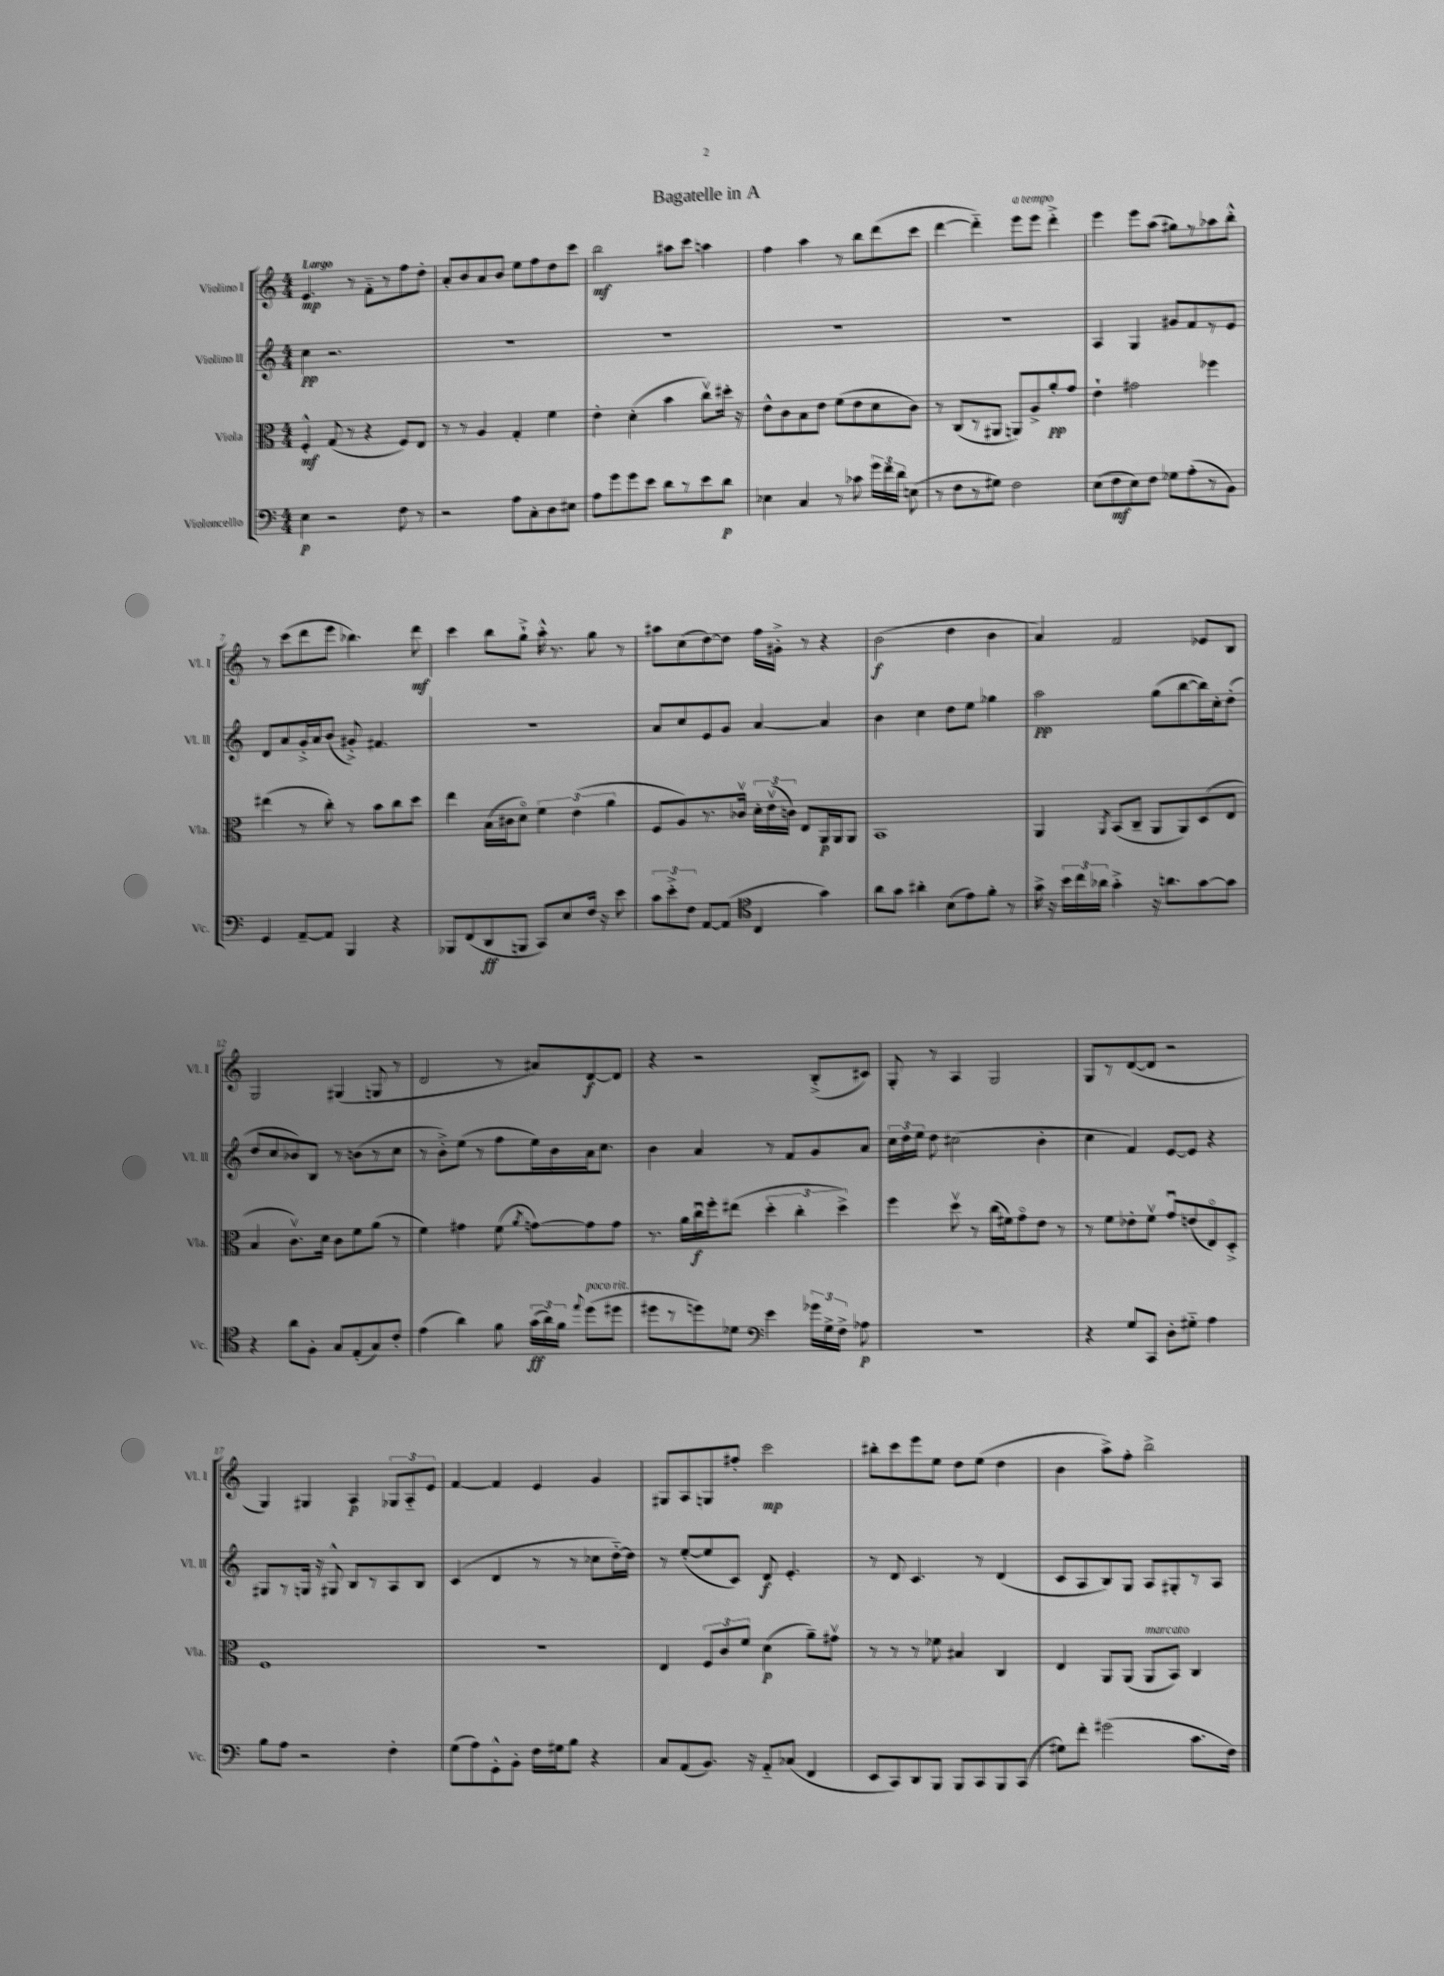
\header { title = "Bagatelle in A" }
<<
\new StaffGroup <<
\new Staff = "s0" \with { instrumentName = "Violino I" shortInstrumentName = "Vl. I" } {
    \clef treble \key c \major \numericTimeSignature \time 4/4 \tempo "Largo"
    \autoBeamOff e'4.\mp r8 f'8[-_ r8 f''8 d''8]-. |
    a'8[-. b'8 a'8 b'8] e''8[ f''8 d''8 c'''8] |
    b''2\mf ais''8[ c'''8] a''4 |
    f''4 a''4 r8 b''8[ d'''8( c'''8] |
    d'''4~ d'''4-_) e'''8[^\markup { \italic "a tempo" } e'''8] d'''4-.-> |
    e'''4 e'''8[ a''8]( gis''8[) r8 aes''8 b''8]-.-^ |
    r8 c'''8[( d'''8 e'''8] bes''4.) d'''8\mf |
    c'''4 b''8[ g''8]-!-> a''16-.-^ r8. g''8 r8 |
    ais''8[ c''8( d''8~) d''8] f''16[ gis'16]-.-> r8 r4 |
    b'2\f( d''4 b'4 |
    a'4) f'2 ees'8[ b8] |
    g2 gis4( g8 r8 |
    d'2 r8 ais'8[) d'8~\f d'8] |
    r4 r2 b8[-.->( cis'8]) |
    g8-. r8 a4 g2 |
    g8[ r8 d'8~( d'8] r2 |
    g4) gis4 a4\p \tuplet 3/2 { ges8[ a8-_ e'8] } |
    f'4~ f'4 e'4 g'4 |
    gis8[ a8 g8 fis''8]-. c'''2\mp |
    bis''8[-. c'''8 e'''8 e''8] d''8[ e''8]( d''4 |
    b'4 a''8[->) f''8]-. b''2-> \bar "|." |
}
\new Staff = "s1" \with { instrumentName = "Violino II" shortInstrumentName = "Vl. II" } {
    \clef treble \key c \major \numericTimeSignature \time 4/4
    \autoBeamOff c''4\pp r2. |
    R1 |
    R1 |
    R1 |
    R1 |
    a4 g4 gis'8[ f'8 r8 e'8] |
    d'8[ a'8 g'16-.-> a'16 b'8]( gis'8-.->) fis'4. |
    r1 |
    a'8[ c''8 e'8 g'8] a'4~ a'4 |
    b'4 c''4 d''8[ e''8] ges''4 |
    a''2\pp g''8[( b''8~ b''16) c''16-. d''8]-.( |
    d''8[ c''8 bes'8) b8] r8 b'8[( r8 c''8] |
    r8 b'8[-.->) e''8]( r8 f''8[ e''16) b'16 a'16 c''8.] |
    b'4 a'4 r8 f'8[ g'8 a'8] |
    \tuplet 3/2 { c''16[ d''16 e''16] } d''8 cis''2( b'4-. |
    c''4 f'4) e'8[~ e'8] r4 |
    gis8[ r8 g16] r16 gis8-^ b8[ r8 a8 b8] |
    c'4( d'4 r8 r8 ces''8[ d''16~-_) d''16] |
    r8 e''8[~-.( e''8 c'8]) d'8\f e'4.-. |
    r8 d'8 c'4. r8 d'4( |
    c'8[ a8 b8) g8] a8[ gis8-. r8 a8] \bar "|." |
}
\new Staff = "s2" \with { instrumentName = "Viola" shortInstrumentName = "Vla." } {
    \clef alto \key c \major \numericTimeSignature \time 4/4
    \autoBeamOff f4-.-^\mf g8( r8 r4 f8[) e8] |
    r8 r8 a4 g4-. f'4 |
    e'4-. d'4-.( b'4 c''8[\upbow) dis''16]-. r16 |
    e'8[-^ c'8 b8 e'8] f'8[( e'8 d'8 c'8]) |
    r8 c8[( r8 ais,8] a,8[) a8-> a'8-.\pp g'8] |
    e'4-! gis'2 fes''4 |
    eis''4( r8 c''8-.) r8 b'8[ c''8 d''8] |
    e''4 b16[( cis'16 d'8]\flageolet) \tuplet 3/2 { f'4 e'4( a'4 } |
    f8[ a8) r8. ces'16]\upbow \tuplet 3/2 { d'16[-. e'16\upbow( c'16]) } e8[ a,16\p a,16 a,8] |
    b,1 |
    a,4 \acciaccatura { a,8 } b,8[( c8]-- a,8[ a,8) d8( e8] |
    b4 c'8.[\upbow) d'16] c'8[ f'8 a'8]( r8 |
    f'4) gis'4 f'8( \acciaccatura { a'8 } g'8[~) g'8 g'8] |
    r8. a'16[ c''16\downbow\f f''16-. eis''8]( \tuplet 3/2 { d''4-. c''4-. d''4->) } |
    f''4 d''8\upbow r8 c''16[( fis'16) g'8\flageolet e'8] r8 |
    r8 f'8[ ees'8-. f'8]\upbow g'8[\downbow e'8( e8\flageolet) d8]-.-> |
    f1 |
    r1 |
    e4 \tuplet 3/2 { f8[ c'8 f'8] } d'4\p( a'8[--) gis'8]\upbow |
    r8 r8 r8 fes'8 bis4 c4 |
    e4 a,8[ a,8]( a,8[^\markup { \italic "marcato" } b,8]) c4 \bar "|." |
}
\new Staff = "s3" \with { instrumentName = "Violoncello" shortInstrumentName = "Vc." } {
    \clef bass \key c \major \numericTimeSignature \time 4/4
    \autoBeamOff e4\p r2 f8 r8 |
    r2 a8[ c8-. d8 eis8] |
    a8[ g'8 g'8 e'8] d'8[ r8 e'8 d'8]\p |
    ees4 c4 r8 ces'8 \tuplet 3/2 { g'16[ f'16 d'16] } e8( |
    r8 f8[ r8 gis8]) f2 |
    e8[( f8\mf e8) f8] ges8[ a8-.( r8 b,8]) |
    g,4 a,8[~-- a,8] b,,4 r4 |
    bes,,8[ f,8( d,8\ff b,,8] c,8[) e8 f16] r16 e'8 |
    \tuplet 3/2 { c'8[ e'8-.-> f8] } a,8[~ a,8]( \clef tenor c4 g'4) |
    a'8[ g'8] ais'4-. b8[( e'8) f'8]-. r8 |
    g'16-> r16 \tuplet 3/2 { b'16[ c''16 aes'16] } g'4-.-> r16 a'8.[ g'8~ g'8] |
    r4 a'8[ f8]-. g8[ e8-.( g8) c'8]-. |
    e'4( a'4) f'8 \tuplet 3/2 { g'16[\ff( a'16) f'16] } \appoggiatura { e''8 } d''8[^\markup { \italic "poco rit." }( dis''8] |
    dis''8[ r8 d''8) des'8] \clef bass e'4 \tuplet 3/2 { ges'16[ g16-> f16]-> } aes8\p |
    R1 |
    r4 g8[ c,8] d8[-. gis8]-_ a4 |
    b8[ a8] r2 f4-. |
    g8[( a8) g,8-.-^ b,8]-. f16[ gis16 b8] r4 |
    c8[ a,8( b,8.]) r16 a,8[-_ ces8]( f,4 |
    e,8[ c,8) d,8 b,,8] b,,8[ c,8 b,,8 c,8]( |
    gis8[) f'8]-. gis'2( c'8.[ f16]) \bar "|." |
}
>>
>>
